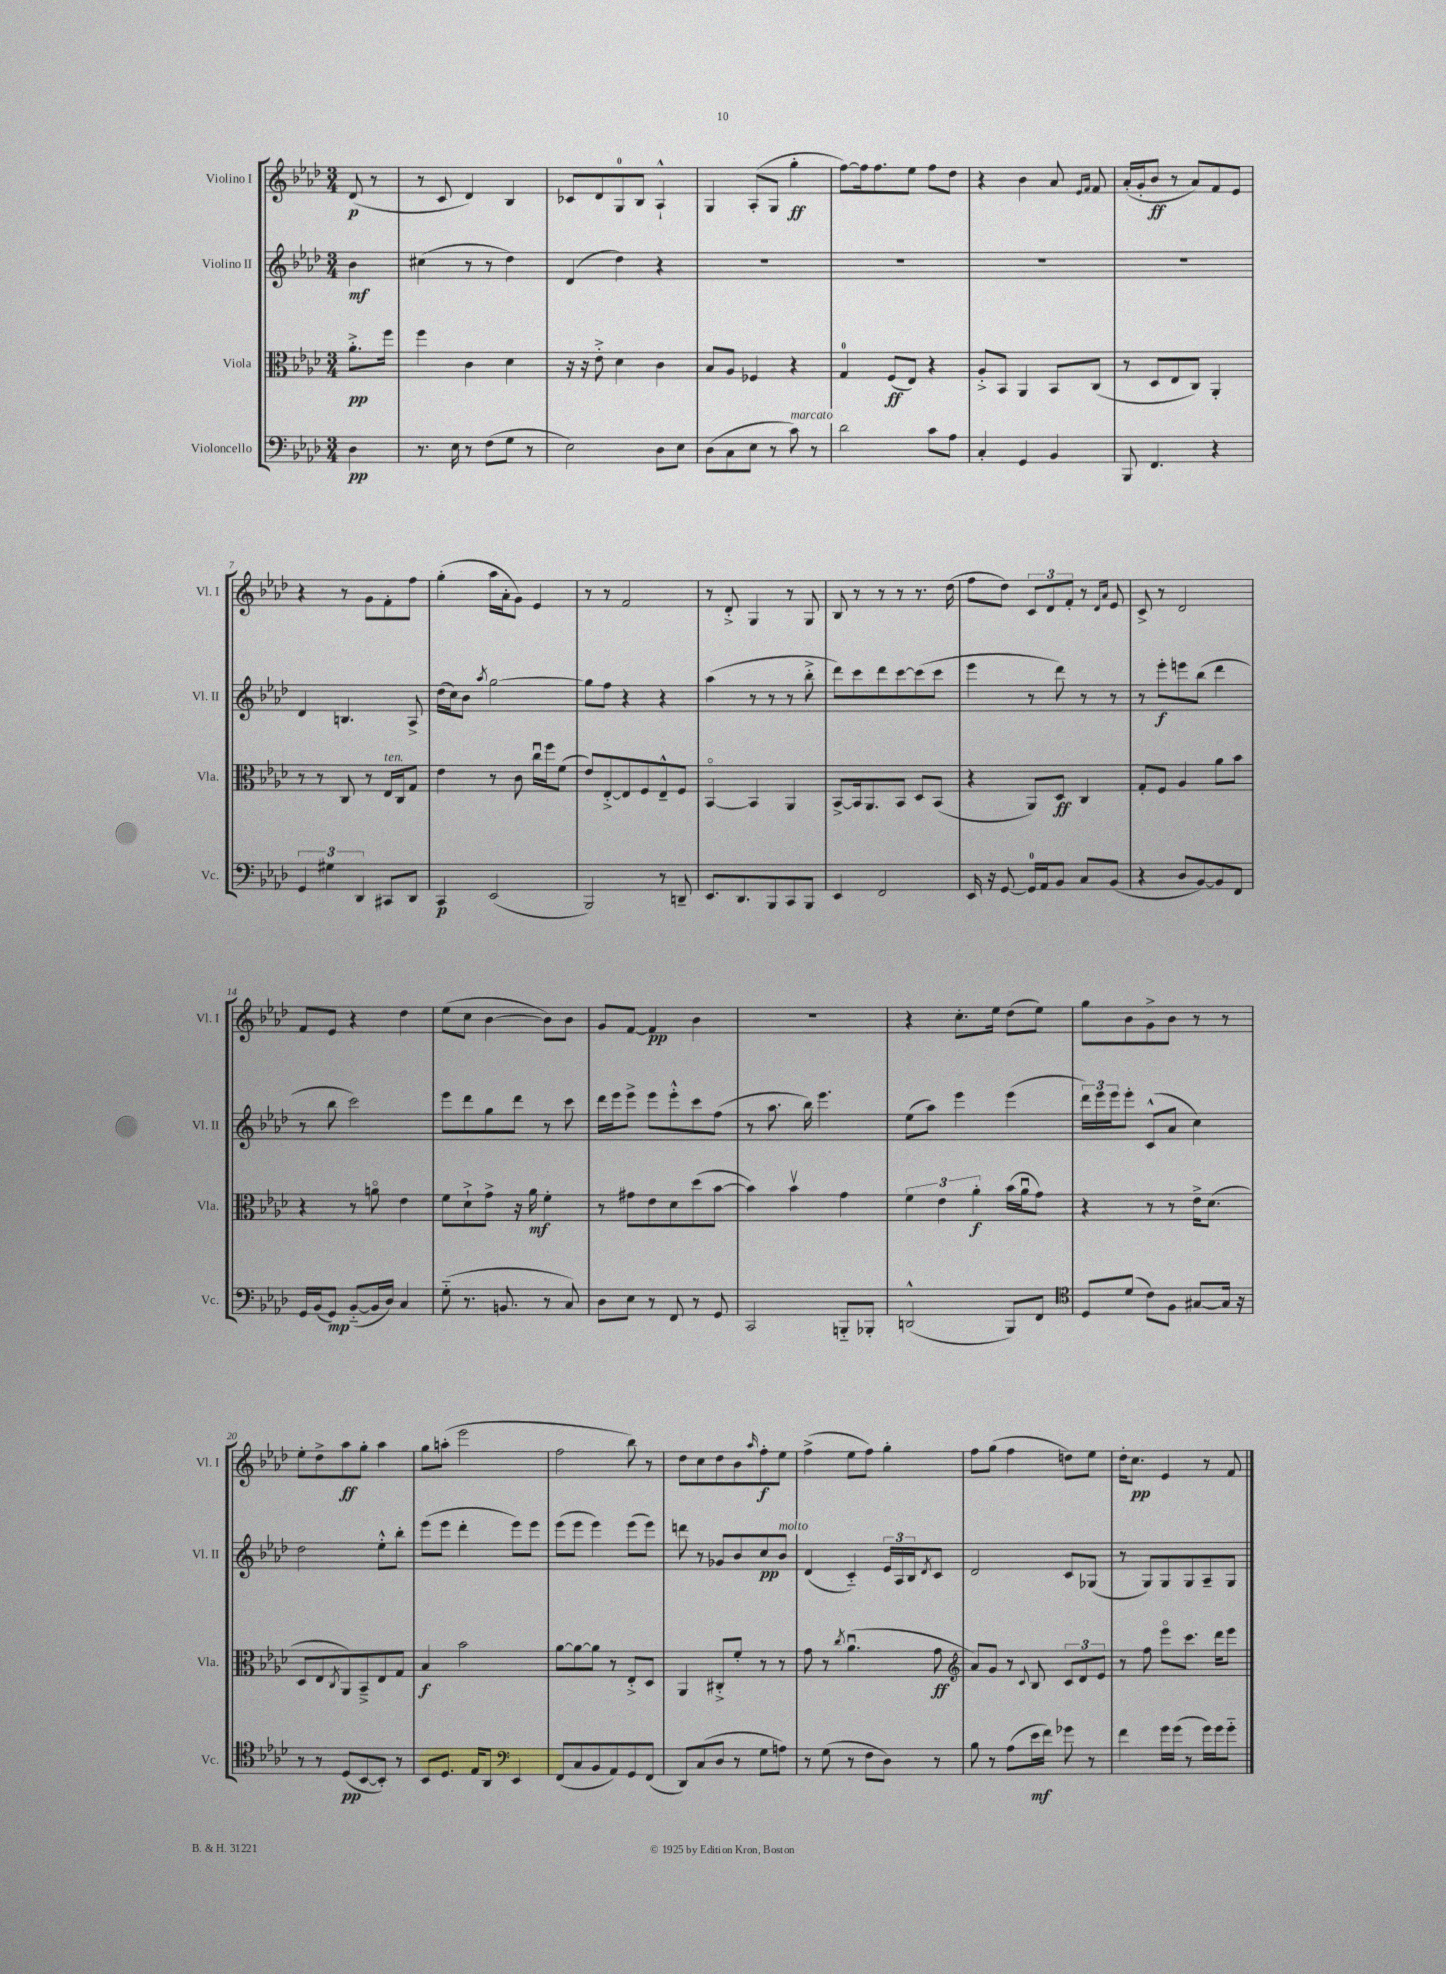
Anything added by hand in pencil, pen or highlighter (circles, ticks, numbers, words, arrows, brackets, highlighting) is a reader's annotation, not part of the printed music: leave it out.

**kern	**dynam	**kern	**dynam	**kern	**dynam	**kern	**dynam
*part4	*part4	*part3	*part3	*part2	*part2	*part1	*part1
*staff4	*staff4	*staff3	*staff3	*staff2	*staff2	*staff1	*staff1
*I"Violoncello	*	*I"Viola	*	*I"Violino II	*	*I"Violino I	*
*I'Vc.	*	*I'Vla.	*	*I'Vl. II	*	*I'Vl. I	*
*clefF4	*	*clefC3	*	*clefG2	*	*clefG2	*
*k[b-e-a-d-]	*	*k[b-e-a-d-]	*	*k[b-e-a-d-]	*	*k[b-e-a-d-]	*
*M3/4	*	*M3/4	*	*M3/4	*	*M3/4	*
=	=	=	=	=	=	=	=
4D-\	pp	8.a-'^\L	pp	4b-\	mf	(8d-/	p
.	.	.	.	.	.	8r	.
.	.	16ff\Jk	.	.	.	.	.
=1	=1	=1	=1	=1	=1	=1	=1
8.r	.	4ff\	.	(4cc#X\	.	8r	.
.	.	.	.	.	.	8c/	.
16E-\	.	.	.	.	.	.	.
8r	.	4c\	.	8r	.	4d-/)	.
(8F\L	.	.	.	8r	.	.	.
8G\J	.	4d-\	.	4dd-\)	.	4B-/	.
8r	.	.	.	.	.	.	.
=2	=2	=2	=2	=2	=2	=2	=2
2E-\)	.	16r	.	(4d-/	.	8c-X/L	.
.	.	16r	.	.	.	.	.
.	.	8e-'^\	.	.	.	8d-/	.
.	.	4d-\	.	4dd-\)	.	8G/	.
.	.	.	.	.	.	8B-/J	.
8D-\L	.	4c\	.	4r	.	4A-`^^/	.
8E-\J	.	.	.	.	.	.	.
=3	=3	=3	=3	=3	=3	=3	=3
(8D-\L	.	8B-/L	.	2.r	.	4G/	.
8C\	.	8A-/J	.	.	.	.	.
8E-\J	.	4F-X/	.	.	.	(8A-'/L	.
8r	.	.	.	.	.	8G/J	.
!LO:TX:a:i:t=marcato	!	!	!	!	!	!	!
8c\)	.	4r	.	.	.	4gg'\	ff
8r	.	.	.	.	.	.	.
=4	=4	=4	=4	=4	=4	=4	=4
2d-\	.	4G/	.	2.r	.	[8ff\L)	.
.	.	.	.	.	.	16ff\k]	.
.	.	.	.	.	.	8.ff\	.
.	.	(8F/L	ff	.	.	.	.
.	.	8E-/J)	.	.	.	8ee-\J	.
8c\L	.	4r	.	.	.	8ff\L	.
8A-\J	.	.	.	.	.	8dd-\J	.
=5	=5	=5	=5	=5	=5	=5	=5
4C'/	.	8A-'^/L	.	2.r	.	4r	.
.	.	8BB-/J	.	.	.	.	.
4GG/	.	4AA-/	.	.	.	4b-\	.
4BB-/	.	8BB-/L	.	.	.	8a-/	.
.	.	.	.	.	.	16qqe-/LL	.
.	.	.	.	.	.	16qqf/JJ	.
.	.	(8C/J	.	.	.	8f/	.
=6	=6	=6	=6	=6	=6	=6	=6
8BBB-/	.	8r	.	2.r	.	(16a-'/LL	.
.	.	.	.	.	.	16g'/J	.
4.FF/	.	8D-/L	.	.	.	8b-/J	ff
.	.	8E-/	.	.	.	8r	.
.	.	8C/J)	.	.	.	8a-/L)	.
4r	.	4AA-'/	.	.	.	8f/	.
.	.	.	.	.	.	8e-/J	.
!!LO:LB:g=z
=7	=7	=7	=7	=7	=7	=7	=7
6GG/	.	8r	.	4d-/	.	4r	.
.	.	8r	.	.	.	.	.
6G#X\	.	.	.	.	.	.	.
.	.	8C/	.	4.Bn/	.	8r	.
6DD-/	.	.	.	.	.	.	.
.	.	8r	.	.	.	8g\L	.
!	!	!LO:TX:a:i:t=ten.	!	!	!	!	!
8CC#X/L	.	16E-/LL	.	.	.	8f'\	.
.	.	16C/J	.	.	.	.	.
8DD-/J	.	8G/J	.	8A-^/	.	8ff\J	.
=8	=8	=8	=8	=8	=8	=8	=8
4CC/	p	4e-\	.	(16dd-\LL	.	(4gg'\	.
.	.	.	.	16cc\J)	.	.	.
.	.	.	.	8b-\J	.	.	.
.	.	.	.	8qaa-/	.	.	.
(2EE-/	.	8r	.	[2gg\	.	16aa-\LL	.
.	.	.	.	.	.	16a-'\J	.
.	.	8c\	.	.	.	8g\J)	.
.	.	16ccu\LL	.	.	.	4e-/	.
.	.	16ff\J	.	.	.	.	.
.	.	(8f\J	.	.	.	.	.
=9	=9	=9	=9	=9	=9	=9	=9
2BBB-/)	.	8e-/L)	.	8gg\L]	.	8r	.
.	.	[8E-'^/	.	8ff\J	.	8r	.
.	.	8E-/]	.	4r	.	2f/	.
.	.	8F/	.	.	.	.	.
8r	.	8E-~^^/	.	4r	.	.	.
8DDn~/	.	8F/J	.	.	.	.	.
=10	=10	=10	=10	=10	=10	=10	=10
8.EE-/L	.	[4BB-/	.	(4aa-\	.	8r	.
.	.	.	.	.	.	8d-'^/	.
8.DD-/	.	.	.	.	.	.	.
.	.	4BB-/]	.	8r	.	4G/	.
8BBB-/	.	.	.	8r	.	.	.
8CC/	.	4AA-/	.	8r	.	8r	.
8BBB-/J	.	.	.	8bb-'^\	.	8G/	.
=11	=11	=11	=11	=11	=11	=11	=11
4EE-/	.	[8BB-^/L	.	8ddd-\L)	.	8B-/	.
.	.	16BB-/k]	.	8ccc\	.	8r	.
.	.	8.AA-/	.	.	.	.	.
2FF/	.	.	.	8ddd-\	.	8r	.
.	.	8BB-/J	.	[8ccc\	.	8r	.
.	.	8D-/L	.	(8ccc\]	.	8.r	.
.	.	(8BB-/J	.	8ccc\J	.	.	.
.	.	.	.	.	.	(16dd-\	.
=12	=12	=12	=12	=12	=12	=12	=12
16EE-/	.	4r	.	4eee-\	.	8ff\L	.
16r	.	.	.	.	.	.	.
[8GG/	.	.	.	.	.	8dd-\J)	.
16GG/LL]	.	8AA-/L)	.	8r	.	12c/L	.
16AA-/J	.	.	.	.	.	.	.
.	.	.	.	.	.	12d-/	.
8BB-/J	.	8D-/J	ff	8ddd-\)	.	.	.
.	.	.	.	.	.	12f'/J	.
8C/L	.	4C/	.	8r	.	8r	.
.	.	.	.	.	.	16qqd-/LL	.
.	.	.	.	.	.	16qqa-/JJ	.
(8BB-/J	.	.	.	8r	.	8e-/	.
=13	=13	=13	=13	=13	=13	=13	=13
4r	.	8G'/L	.	8r	.	8c^/	.
.	.	8F/J	.	8eee-'\L	f	8r	.
8D-/L	.	4A-/	.	8eeen\	.	2d-/	.
[8BB-/)	.	.	.	(8bb-\J	.	.	.
8BB-/]	.	8a-\L	.	4ddd-\	.	.	.
8FF/J	.	8b-\J	.	.	.	.	.
!!LO:LB:g=z
=14	=14	=14	=14	=14	=14	=14	=14
16GG/LL	.	4r	.	8r	.	8f/L	.
(16BB-/J	.	.	.	.	.	.	.
8GG/J)	mp	.	.	8bb-\	.	8e-/J	.
([8BB-/L	.	8r	.	2ccc\)	.	4r	.
16BB-/L]	.	8an\	.	.	.	.	.
16D-/JJ)	.	.	.	.	.	.	.
4C/	.	4e-\	.	.	.	4dd-\	.
=15	=15	=15	=15	=15	=15	=15	=15
(8G\	.	8f\L	.	8eee-\L	.	(8ee-\L	.
8.r	.	8d-`^\	.	8ddd-\	.	8cc\J	.
.	.	8g^\J	.	8gg\	.	[4b-\	.
8.BBn/	.	.	.	.	.	.	.
.	.	16r	.	8ddd-\J	.	.	.
.	.	16a-\	mf	.	.	.	.
8r	.	4f'\	.	8r	.	8b-\L])	.
8C/)	.	.	.	8ccc\	.	8b-\J	.
=16	=16	=16	=16	=16	=16	=16	=16
8D-\L	.	8r	.	16ddd-\LL	.	8g/L	.
.	.	.	.	16eee-\J	.	.	.
8E-\J	.	8g#X\L	.	8eee-^\J	.	[8f/J	.
8r	.	8e-\	.	8eee-\L	.	4f/]	pp
8FF/	.	8d-\	.	8eee-'^^\	.	.	.
8r	.	(8dd-\	.	8ccc\	.	4b-\	.
8GG/	.	[8b-\J	.	(8ff\J	.	.	.
=17	=17	=17	=17	=17	=17	=17	=17
2CC/	.	4b-\])	.	8r	.	2.r	.
.	.	.	.	8.aa-\	.	.	.
.	.	4b-v\	.	.	.	.	.
.	.	.	.	16bb-\)	.	.	.
.	.	.	.	4.eee-\	.	.	.
8BBBn/L	.	4g\	.	.	.	.	.
8BBB-X'/J	.	.	.	.	.	.	.
=18	=18	=18	=18	=18	=18	=18	=18
(2DDn^^/	.	6f\	.	(8ee-\L	.	4r	.
.	.	.	.	8aa-\J)	.	.	.
.	.	6e-\	.	.	.	.	.
.	.	.	.	4eee-\	.	8.cc'\L	.
.	.	6a-'\	f	.	.	.	.
.	.	.	.	.	.	16ee-\Jk	.
8BBB-/L)	.	(16b-\LL	.	(4eee-\	.	(8dd-\L	.
.	.	16a-u\J	.	.	.	.	.
8FF/J	.	8g\J)	.	.	.	8ee-\J)	.
=19	=19	=19	=19	=19	=19	=19	=19
*clefC4	*	*	*	*	*	*	*
8D-/L	.	4r	.	24ddd-\LL)	.	8gg\L	.
.	.	.	.	24eee-\	.	.	.
.	.	.	.	24eee-\J	.	.	.
(8d-/J	.	.	.	8eee-'\J	.	8b-\	.
8c\L)	.	8r	.	(8c^^/L	.	8g^\	.
8F\J	.	8r	.	8a-/J	.	8b-\J	.
[8G#X/L	.	16e-^\KL	.	4cc\)	.	8r	.
.	.	(8.d-\J	.	.	.	.	.
16G#/Jk]	.	.	.	.	.	8r	.
16r	.	.	.	.	.	.	.
!!LO:LB:g=z
=20	=20	=20	=20	=20	=20	=20	=20
8r	.	8D-/L	.	2dd-\	.	8ee-'\L	.
8r	.	8E-/	.	.	.	8dd-^\	.
.	.	8qC/	.	.	.	.	.
(8D-/L	pp	8AA-/)	.	.	.	8aa-\	ff
[8BB-/	.	8BB-~^/	.	.	.	8gg'\J	.
8BB-'/J])	.	8E-/	.	8ee-'^^\L	.	4aa-\	.
8r	.	8G/J	.	8bb-'\J	.	.	.
=21	=21	=21	=21	=21	=21	=21	=21
8BB-/L	.	4B-/	f	(8eee-\L	.	8gg\L	.
8.D-/J	.	.	.	8eee-\J	.	(8aan'\J	.
.	.	2b-\	.	4ddd-'\	.	2eee-\	.
16E-/KL	.	.	.	.	.	.	.
8AA-/J	.	.	.	.	.	.	.
*clefF4	*	*	*	*	*	*	*
4EE-/	.	.	.	8eee-\L)	.	.	.
.	.	.	.	8eee-\J	.	.	.
=22	=22	=22	=22	=22	=22	=22	=22
(8FF/L	.	[8a-\L	.	(8eee-\L	.	2ff\	.
8C/	.	8a-\_	.	8eee-\J	.	.	.
8BB-/	.	8a-\J]	.	4eee-\)	.	.	.
8AA-/)	.	8r	.	.	.	.	.
8GG/	.	8E-'^/L	.	(8eee-\L	.	8bb-\)	.
(8FF/J	.	8D-/J	.	8eee-\J)	.	8r	.
=23	=23	=23	=23	=23	=23	=23	=23
8DD-/L)	.	4AA-/	.	8dddn\	.	8dd-\L	.
(8C/	.	.	.	8r	.	8cc\	.
8D-/J	.	8C#X'^/L	.	8g-X/L	.	8dd-\	.
8r	.	8f'/J	.	8b-/	.	8b-\	.
.	.	.	.	.	.	16qqaa-/	.
8G\L	.	8r	.	8cc/	pp	8ff'\	f
!	!	!	!	!LO:TX:a:i:t=molto	!	!	!
8An\J)	.	8r	.	8b-/J	.	8ee-\J	.
=24	=24	=24	=24	=24	=24	=24	=24
8r	.	8g\	.	(4d-/	.	(4ff^\	.
(8G\	.	8r	.	.	.	.	.
.	.	8qcc/	.	.	.	.	.
8r	.	(4.a-u\	.	4c/)	.	8ee-\L	.
8F\L	.	.	.	.	.	8ff\J)	.
8D-\J)	.	.	.	24e-/LL	.	4gg'\	.
.	.	.	.	24A-/	.	.	.
.	.	.	.	24B-/J	.	.	.
.	.	.	.	8qd-/	.	.	.
8r	.	8g\	ff	8c/J	.	.	.
=25	=25	=25	=25	=25	=25	=25	=25
*	*	*clefG2	*	*	*	*	*
8B-\	.	8a-/L)	.	2d-/	.	8ff\L	.
8r	.	8g/J	.	.	.	(8gg\J	.
(8A-\L	.	8r	.	.	.	4ff\	.
.	.	8qqc/	.	.	.	.	.
16e-\L	mf	8B-/	.	.	.	.	.
16f\JJ)	.	.	.	.	.	.	.
8g-X\	.	12c/L	.	8c/L	.	8ddn\L)	.
.	.	12d-/	.	.	.	.	.
8r	.	.	.	(8G-X/J	.	8ee-\J	.
.	.	12e-/J	.	.	.	.	.
=26	=26	=26	=26	=26	=26	=26	=26
4f\	.	8r	.	8r	.	16dd-'\KL	.
.	.	.	.	.	.	8.cc\J	pp
.	.	8ff\	.	8G/L)	.	.	.
16g\LL	.	8eee-\L	.	8G/	.	4e-/	.
(16g\JJ	.	.	.	.	.	.	.
8r	.	8.ccc\J	.	8G/	.	.	.
16g\LL)	.	.	.	8A-~/	.	8r	.
16g\J	.	16ddd-\KL	.	.	.	.	.
8g\J	.	8eee-\J	.	8G/J	.	8f/	.
==	==	==	==	==	==	==	==
*-	*-	*-	*-	*-	*-	*-	*-
